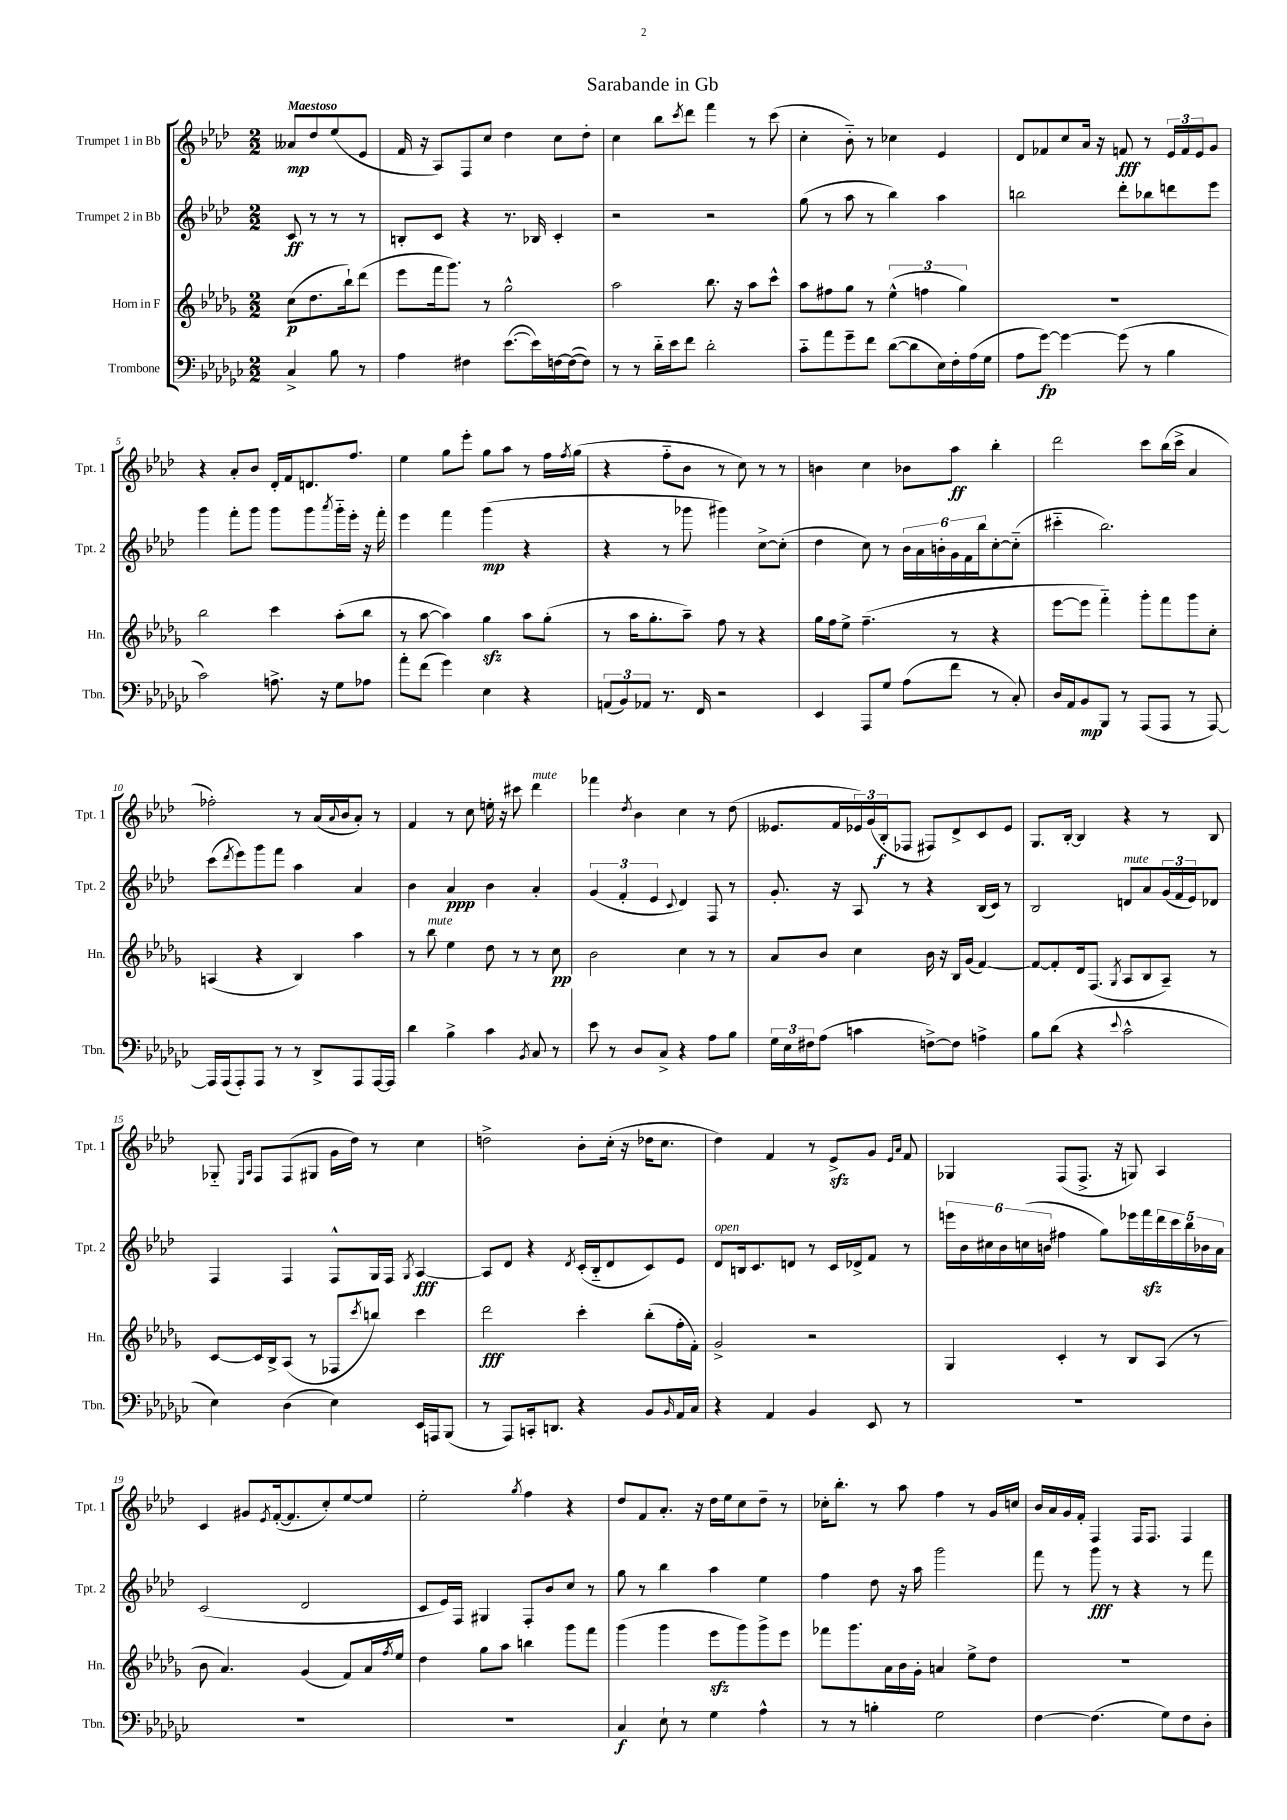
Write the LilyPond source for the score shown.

\header { title = "Sarabande in Gb" }
<<
\new StaffGroup <<
\new Staff = "s0" \with { instrumentName = "Trumpet 1 in Bb" shortInstrumentName = "Tpt. 1" } {
    \clef treble \key aes \major \numericTimeSignature \time 2/2 \partial 2 \tempo "Maestoso"
    aeses'8\mp des''8 ees''8( ees'8 |
    f'16 r16 aes8) f8 c''8 des''4 c''8 des''8-. |
    c''4 bes''8 \acciaccatura { c'''8 } des'''8 f'''4 r8 c'''8( |
    c''4-. bes'8-_) r8 ces''4 ees'4 |
    des'8 fes'8 c''8 aes'16 r16 f'8\fff r8 \tuplet 3/2 { ees'16 f'16 ees'16 } g'8 |
    r4 aes'8-. bes'8 des'16-. f'16 d'8. f''8. |
    ees''4 g''8 ees'''8-. g''8 aes''8 r8 f''16 \acciaccatura { f''8 } g''16( |
    r4 f''8-_ bes'8 r8 c''8) r8 r8 |
    b'4 c''4 bes'8 aes''8\ff bes''4-. |
    des'''2 c'''8 bes''16( c'''16-> aes'4 |
    fes''2-.) r8 aes'16( \appoggiatura { aes'8 } bes'16 aes'8-.) r8 |
    f'4 r8 c''8 e''16-. r16 cis'''8 des'''4^\markup { \italic "mute" } |
    fes'''4 \acciaccatura { des''8 } bes'4 c''4 r8 des''8( |
    eeses'8. f'16 \tuplet 3/2 { ees'16) g'16( bes16-.\f } fes8 fis8) des'8-> c'8 ees'8 |
    g8. bes16~-. bes4 r4 r8 bes8 |
    ges8-_ \grace { ees16 aes16 } f8 f8( gis8 g'16 des''16) r8 c''4 |
    d''2-> bes'8-. c''16-.( r16 des''16 c''8. |
    des''4) f'4 r8 ees'8->\sfz g'8 \grace { ees'16 aes'16 } f'8 |
    ges4 f8( f8.-> r16 g8) aes4 |
    c'4 gis'8 \acciaccatura { ees'8 } f'16~-.( f'8. c''8-.) ees''8~ ees''8 |
    ees''2-. \acciaccatura { g''8 } f''4 r4 |
    des''8 f'8 aes'8.-. r16 des''16 ees''16 c''8 des''8-- r8 |
    ces''16-. bes''8.-. r8 aes''8 f''4 r8 g'16 c''16 |
    bes'16 aes'16 g'16 f'16-. f4 f16 f8. f4 \bar "|." |
}
\new Staff = "s1" \with { instrumentName = "Trumpet 2 in Bb" shortInstrumentName = "Tpt. 2" } {
    \clef treble \key aes \major \numericTimeSignature \time 2/2 \partial 2
    c'8\ff r8 r8 r8 |
    b8-. c'8 r4 r8. bes16 c'4-. |
    r2 r2 |
    g''8( r8 aes''8 r8 bes''4) aes''4 |
    b''2 des'''8-. bes''8 d'''8 ees'''8 |
    g'''4 f'''8-. g'''8 g'''8 g'''8 \acciaccatura { aes'''8 } g'''16-_ ees'''16-. r16 f'''16-. |
    ees'''4 f'''4 g'''4\mp( r4 |
    r4 r8 ges'''8 gis'''4) c''8~-> c''8-.( |
    des''4 c''8) r8 \tuplet 6/4 { bes'16 aes'16 b'16-. g'16 f'16 bes''16 } c''8~-. c''8-_( |
    cis'''4-_ bes''2.) |
    c'''8( \acciaccatura { des'''8 } ees'''8) g'''8 f'''8 aes''4 aes'4 |
    bes'4 aes'4\ppp bes'4 aes'4-. |
    \tuplet 3/2 { g'4( f'4-. ees'4 } \appoggiatura { c'8 } des'4) f8 r8 |
    g'8.-. r16 aes8 r8 r4 bes16( c'16) r8 |
    bes2 d'8^\markup { \italic "mute" } aes'8 \tuplet 3/2 { g'16( f'16 ees'16) } des'8 |
    f4 f4 f8-^ g16 f16 \acciaccatura { g8 } aes4~\fff |
    aes8 des'8 r4 \acciaccatura { des'8 } c'16-.( bes16-_ des'8 c'8) ees'8 |
    des'8^\markup { \italic "open" } b16 c'8. d'8 r8 c'16 des'16-> f'8 r8 |
    \tuplet 6/4 { e'''16 bes'16 cis''16 bes'16 c''16( b'16 } fis''4 g''8) ees'''16 f'''16\sfz \tuplet 5/4 { des'''16 c'''16 bes''16 bes'16 aes'16 } |
    c'2( des'2 |
    c'8 ees'16) f16 gis4 f8-. bes'8 c''8 r8 |
    g''8 r8 bes''4 aes''4 ees''4 |
    f''4 des''8 r16 aes''16 g'''2 |
    f'''8 r8 g'''8\fff r8 r4 r8 f'''8 \bar "|." |
}
\new Staff = "s2" \with { instrumentName = "Horn in F" shortInstrumentName = "Hn." } {
    \clef treble \key des \major \numericTimeSignature \time 2/2 \partial 2
    c''8\p( des''8. bes''16-!) des'''8( |
    ees'''8 f'''16 ges'''8.) r8 ges''2-^ |
    aes''2 bes''8. r16 aes''8 c'''8-^ |
    aes''8 fis''8 ges''8 r8 \tuplet 3/2 { ees''4-^( f''4 ges''4) } |
    R1 |
    bes''2 c'''4 aes''8-.( bes''8 |
    r8 aes''8~ aes''4) ges''4\sfz aes''8 ges''8-.( |
    r8 aes''16 ges''8.-. aes''8--) f''8 r8 r4 |
    ges''16 f''16 ees''8-> f''4.--( r8 r4 |
    ees'''8~ ees'''8 f'''4-_) ges'''8-. f'''8 ges'''8 c''8-. |
    a4( r4 bes4) aes''4 |
    r8 bes''8^\markup { \italic "mute" } ees''4 des''8 r8 r8 c''8\pp |
    bes'2 c''4 r8 r8 |
    aes'8 bes'8 c''4 bes'16 r16 bes16 ges'16( f'4~) |
    f'8~ f'8-. des'16 f8.( \acciaccatura { ges8 } aes8 bes8 aes8--) r8 |
    c'8~ c'16 bes16-> aes8( r8 fes8 \acciaccatura { c'''8 } b''8) c'''4 |
    des'''2\fff c'''4-. bes''8-.( f''16-. f'16-.) |
    ges'2-> r2 |
    ges4 c'4-. r8 bes8 aes8( r8 |
    bes'8 aes'4.) ges'4( f'8) aes'16 \acciaccatura { f''8 } ees''16 |
    des''4 ges''8 aes''8 b''4 ges'''8 f'''8 |
    ges'''4( ges'''4 ees'''8\sfz ges'''8) ges'''8-> ees'''8 |
    fes'''8 ges'''8. aes'16 bes'16 ges'16-. a'4 ees''8-> des''8 |
    R1 \bar "|." |
}
\new Staff = "s3" \with { instrumentName = "Trombone" shortInstrumentName = "Tbn." } {
    \clef bass \key ges \major \numericTimeSignature \time 2/2 \partial 2
    ces4-> bes8 r8 |
    aes4 fis4 ees'8.~( ees'16) f16~ f16~( f8) |
    r8 r8 des'16-_ ees'16 f'8 des'2-. |
    ces'8-_ aes'8 ges'8-- f'8 des'8~( des'8 ees16) f16-. aes16( ges16 |
    aes8 ges'8~\fp) ges'4~ ges'8( r8 bes4 |
    ces'2) a8.-> r16 ges8 aes8 |
    aes'8-. f'8( ges'4) ees4 r4 |
    \tuplet 3/2 { a,8( bes,8) aes,8 } r8. f,16 r2 |
    ees,4 aes,,8 ges8 aes8( f'8 r8 ces8-.) |
    des16 aes,16 bes,8\mp bes,,8 r8 aes,,8( aes,,8 r8 aes,,8~) |
    aes,,16 aes,,16( aes,,8-.) aes,,8 r8 r8 des,8-> aes,,8 aes,,16~ aes,,16 |
    des'4 bes4-> ces'4 \acciaccatura { bes,8 } ces8 r8 |
    ees'8 r8 des8 ces8-> r4 aes8 bes8 |
    \tuplet 3/2 { ges16 ees16 fis16 } aes8( c'4 f8~->) f8 a4-> |
    bes8 des'8( r4 \appoggiatura { ees'8 } ces'2-^ |
    ees4) des4( ees4) ees,16 a,,16 bes,,8( |
    r8 aes,,8) c,16-. d,8. r4 bes,8 \grace { bes,16 } aes,16 ces16 |
    r4 aes,4 bes,4 ees,8 r8 |
    R1 |
    R1 |
    R1 |
    ces4\f ees8-! r8 ges4 aes4-^ |
    r8 r8 b4-. ges2 |
    f4~ f4.( ges8) f8 des8-. \bar "|." |
}
>>
>>
